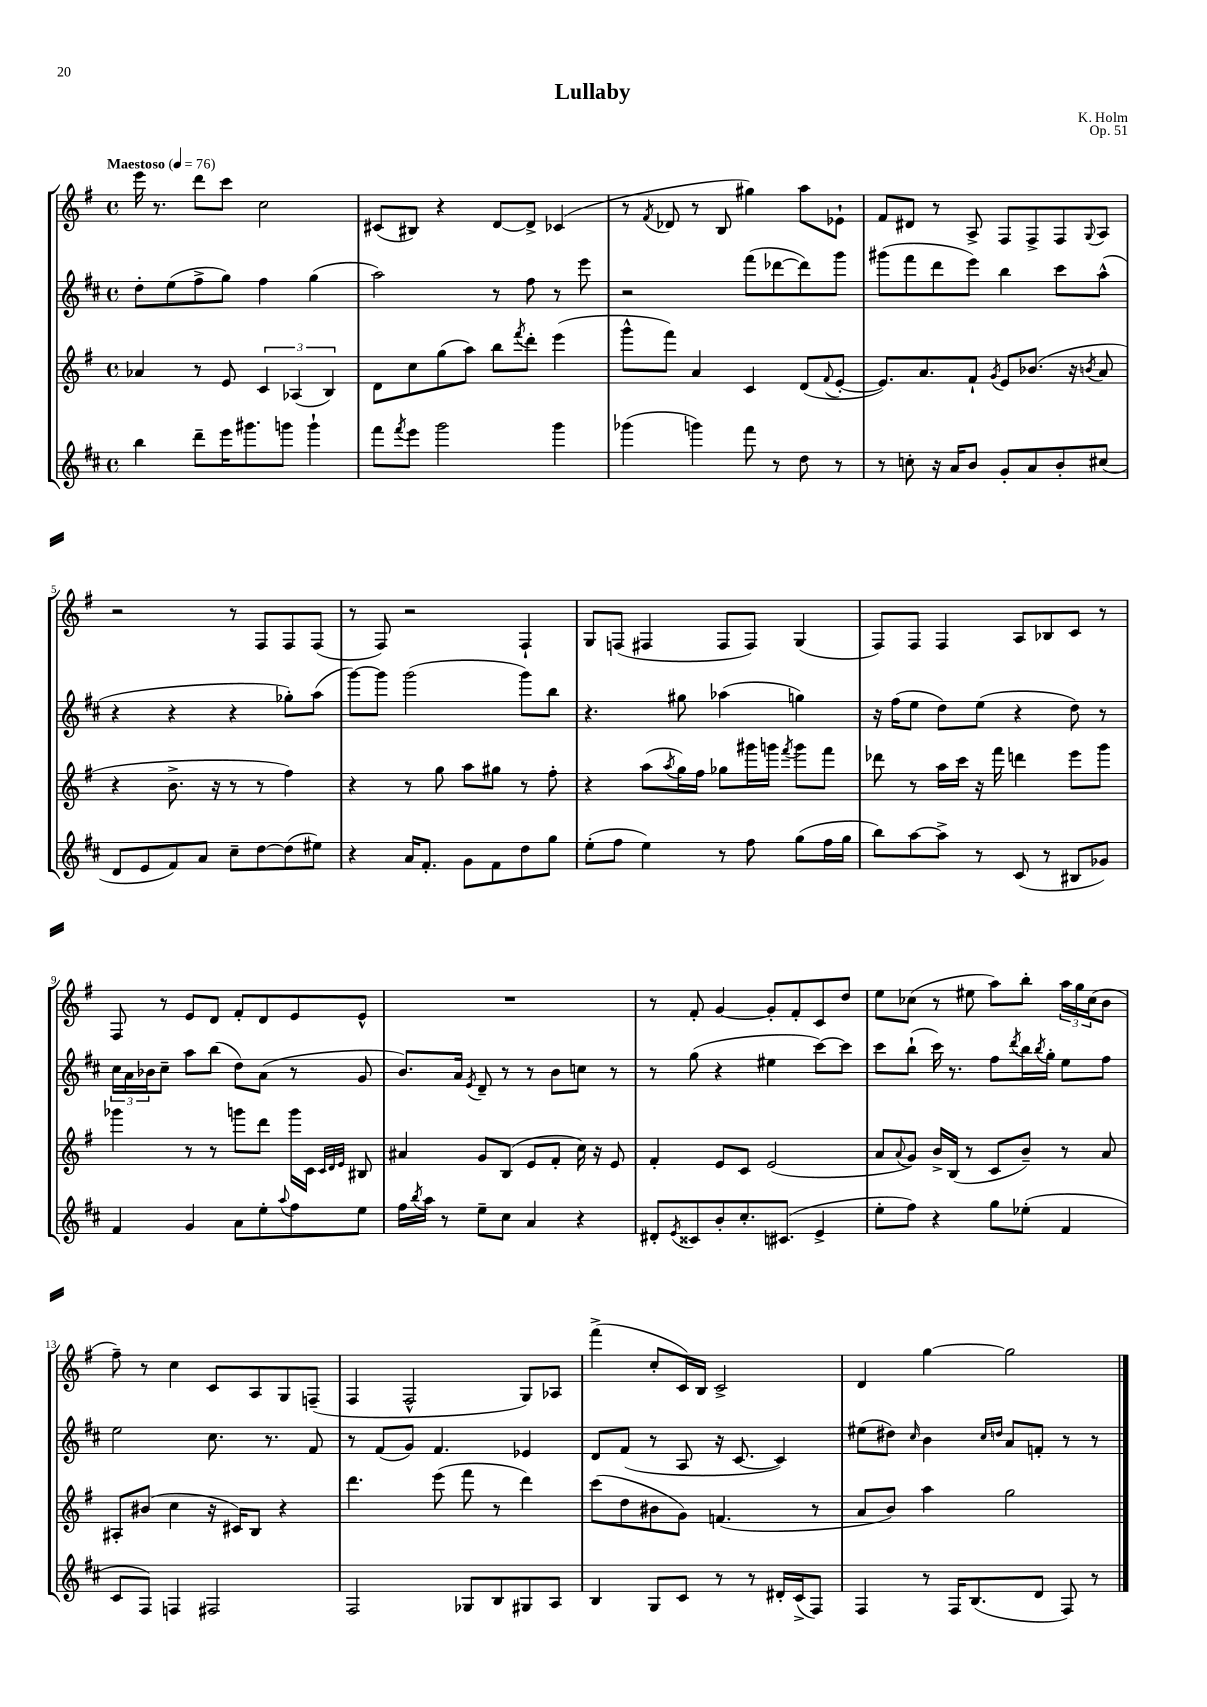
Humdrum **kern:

**kern	**kern	**kern	**kern
*part4	*part3	*part2	*part1
*staff4	*staff3	*staff2	*staff1
*clefG2	*clefG2	*clefG2	*clefG2
*k[f#c#]	*k[f#]	*k[f#c#]	*k[f#]
*M4/4	*M4/4	*M4/4	*M4/4
*met(c)	*met(c)	*met(c)	*met(c)
*MM76	*MM76	*MM76	*MM76
=1	=1	=1	=1
!	!	!	!LO:TX:a:B:t=Maestoso
4bb\	4a-X/	8dd'\L	16eee\
.	.	.	8.r
.	.	(8ee\	.
8ddd~\L	8r	8ff#^\	8ddd\L
16eee\K	8e/	8gg\J)	8ccc\J
8.ggg#X\	.	.	.
.	6c/	4ff#\	2cc\
8gggn\J	.	.	.
.	(6A-X/	.	.
4ggg`\	.	(4gg\	.
.	6B/)	.	.
=2	=2	=2	=2
8fff#\L	8d\L	2aa\)	(8c#X/L
8qfff#/	.	.	.
8eee\J	8cc\	.	8B#X/J)
2ggg\	(8gg\	.	4r
.	8aa\J)	.	.
.	8bb\L	8r	[8d/L
.	8qfff#/	.	.
.	8ddd'\J	8ff#\	8d^/J]
4ggg\	(4eee\	8r	(4c-X/
.	.	8eee\	.
=3	=3	=3	=3
(4ggg-X\	8ggg^^\L	2r	8r
.	.	.	8qf#/
.	8fff#\J)	.	8d-X/
4gggn\)	4a/	.	8r
.	.	.	8B/
8fff#\	4c/	(8fff#\L	4gg#X\)
8r	.	[8ddd-X\	.
8dd\	(8d/L	8ddd-\])	8aa\L
.	8qqf#/	.	.
8r	[8e'/J	8ggg\J	8e-X`\J
=4	=4	=4	=4
8r	8.e/L])	(8ggg#X\L	8f#/L
8ccn'\	.	8fff#\	8d#X/J
.	8.a/	.	.
16r	.	8ddd\	8r
16a/KL	.	.	.
8b/J	8f#`/J	8eee\J)	8A^/
.	8qg/	.	.
8g'/L	8e/L	4bb\	8F#/L
8a/	(8.b-X/J	.	8F#^/
8b'/	.	8ccc#\L	8F#/
.	16r	.	.
.	8qbn/	.	8qqG/
(8cc#X/J	8a/	(8aa^^\J	8A/J
!!LO:LB:g=z
=5	=5	=5	=5
8d/L	4r	4r	2r
8e/	.	.	.
8f#/)	8.b^\	4r	.
8a/J	.	.	.
.	16r	.	.
8cc#~\L	8r	4r	8r
[8dd\	8r	.	8F#/L
(8dd\]	4ff#\)	8gg-X'\L)	8F#/
8ee#X\J)	.	(8aa\J	(8F#/J
=6	=6	=6	=6
4r	4r	[8ggg\L)	8r
.	.	8ggg\J]	8F#/)
16a/KL	8r	(2ggg\	2r
8.f#'/J	.	.	.
.	8gg\	.	.
8g\L	8aa\L	.	.
8f#\	8gg#X\J	.	.
8dd\	8r	8ggg\L)	4F#`/
8gg\J	8ff#'\	8bb\J	.
=7	=7	=7	=7
(8ee'\L	4r	4.r	8G/L
8ff#\J	.	.	(8Fn/J
4ee\)	(8aa\L	.	4F#X/
.	8qaa/	.	.
.	16gg\L)	8gg#X\	.
.	16ff#\JJ	.	.
8r	8gg-X\L	(4aa-X\	8F#/L
8ff#\	16ggg#X\L	.	8F#/J)
.	16gggn\JJ	.	.
.	8qfff#/	.	.
(8gg\L	8ggg\L	4ggn\)	(4G/
16ff#\L	8fff#\J	.	.
16gg\JJ	.	.	.
=8	=8	=8	=8
8bb\L)	8ddd-X\	16r	8F#/L)
.	.	(16ff#\KL	.
[8aa\	8r	8ee\J	8F#/J
8aa^\J]	16aa\LL	8dd\L)	4F#/
.	16ccc\JJ	.	.
8r	16r	(8ee\J	.
.	16fff#\	.	.
(8c#/	4dddn\	4r	8A/L
8r	.	.	8B-X/
8B#X/L	8eee\L	8dd\)	8c/J
8g-X/J)	8ggg\J	8r	8r
!!LO:LB:g=z
=9	=9	=9	=9
4f#/	4ggg-X\	24cc#\LL	8F#/
.	.	24a\	.
.	.	24b-X\J	.
.	.	8cc#~\J	8r
4g/	8r	8aa\L	8e/L
.	8r	(8bb\J	8d/J
8a\L	8gggn\L	8dd\L)	8f#'/L
8ee'\	8ddd\J	(8a\J	8d/
8qqaa/	.	.	.
8ff#\	16ggg\LL	8r	8e/
.	16c\JJ	.	.
.	32qqc/LLL	.	.
.	32qqd/	.	.
.	32qqe/JJJ	.	.
8ee\J	8B#X/	8g/	8e^^/J
=10	=10	=10	=10
16ff#\LL	4a#X/	8.b/L)	1r
8qbb/	.	.	.
16aa\JJ	.	.	.
8r	.	.	.
.	.	16a/Jk	.
.	.	8qe/	.
8ee~\L	8g/L	8d~/	.
8cc#\J	(8B/J	8r	.
4a/	8e/L	8r	.
.	8f#'/J	8b\L	.
4r	16cc\)	8ccn\J	.
.	16r	.	.
.	8e/	8r	.
=11	=11	=11	=11
8d#X'/L	4f#'/	8r	8r
8qe/	.	.	.
8c##X/	.	(8gg\	8f#'/
8b'/	8e/L	4r	[4g/
8.cc#'/	8c/J	.	.
.	(2e/	4ee#X\	8g'/L]
(8.c#X/J	.	.	.
.	.	.	8f#'/
4e^/	.	[8ccc#\L)	8c/
.	.	8ccc#\J]	8dd/J
=12	=12	=12	=12
8ee'\L	8a/L	8ccc#\L	8ee\L
.	8qqa/	.	.
8ff#\J)	8g/J)	(8bb`\J	(8cc-X\J
4r	16b^/LL	16ccc#\)	8r
.	(16B/JJ	8.r	.
.	8r	.	8ee#X\
8gg\L	8c/L	8ff#\L	8aa\L)
.	.	8qddd/	.
(8ee-X'\J	8b~/J)	16bb\L	8bb'\J
.	.	8qbb/	.
.	.	16gg'\JJ	.
4f#/	8r	8ee\L	24aa\LL
.	.	.	24gg\
.	.	.	(24cc-\J
.	8a/	8ff#\J	8b\J
!!LO:LB:g=z
=13	=13	=13	=13
8c#/L	8A#X'/L	2ee\	8ff#~\)
8F#/J)	(8b#X/J	.	8r
4Fn/	4cc\	.	4cc\
2F#X/	16r	8.cc#\	8c/L
.	16c#X/KL)	.	.
.	8B/J	.	8A/
.	.	8.r	.
.	4r	.	8G/
.	.	8f#/	(8Fn~/J
=14	=14	=14	=14
2F#/	4.ddd\	8r	4F#/
.	.	(8f#/L	.
.	.	8g/J)	2F#^^/
.	(8eee\	4.f#/	.
8G-X/L	8fff#\	.	.
8B/	8r	.	.
8G#X/	4ddd\)	4e-X/	8G/L)
8A/J	.	.	8A-X/J
=15	=15	=15	=15
4B/	(8ccc\L	8d/L	(4fff#^\
.	8dd\	(8f#/J	.
8G/L	8b#X\	8r	8cc'/L
8c#/J	8g\J)	8A/	16c/L)
.	.	.	16B/JJ
8r	(4.fn/	16r	2c^/
.	.	[8.c#/	.
8r	.	.	.
16d#X'/LL	.	4c#/])	.
(16c#^/J	.	.	.
8F#/J)	8r	.	.
=16	=16	=16	=16
4F#/	8a/L	(8ee#X\L	4d/
.	8b/J)	8dd#X\J)	.
.	.	16qqcc#/	.
8r	4aa\	4b\	[4gg\
16F#/KL	.	.	.
(8.B/	.	.	.
.	.	16qqcc#/LL	.
.	.	16qqddn/JJ	.
.	2gg\	8a/L	2gg\]
8d/J	.	8fn'/J	.
8F#/)	.	8r	.
8r	.	8r	.
==	==	==	==
*-	*-	*-	*-
